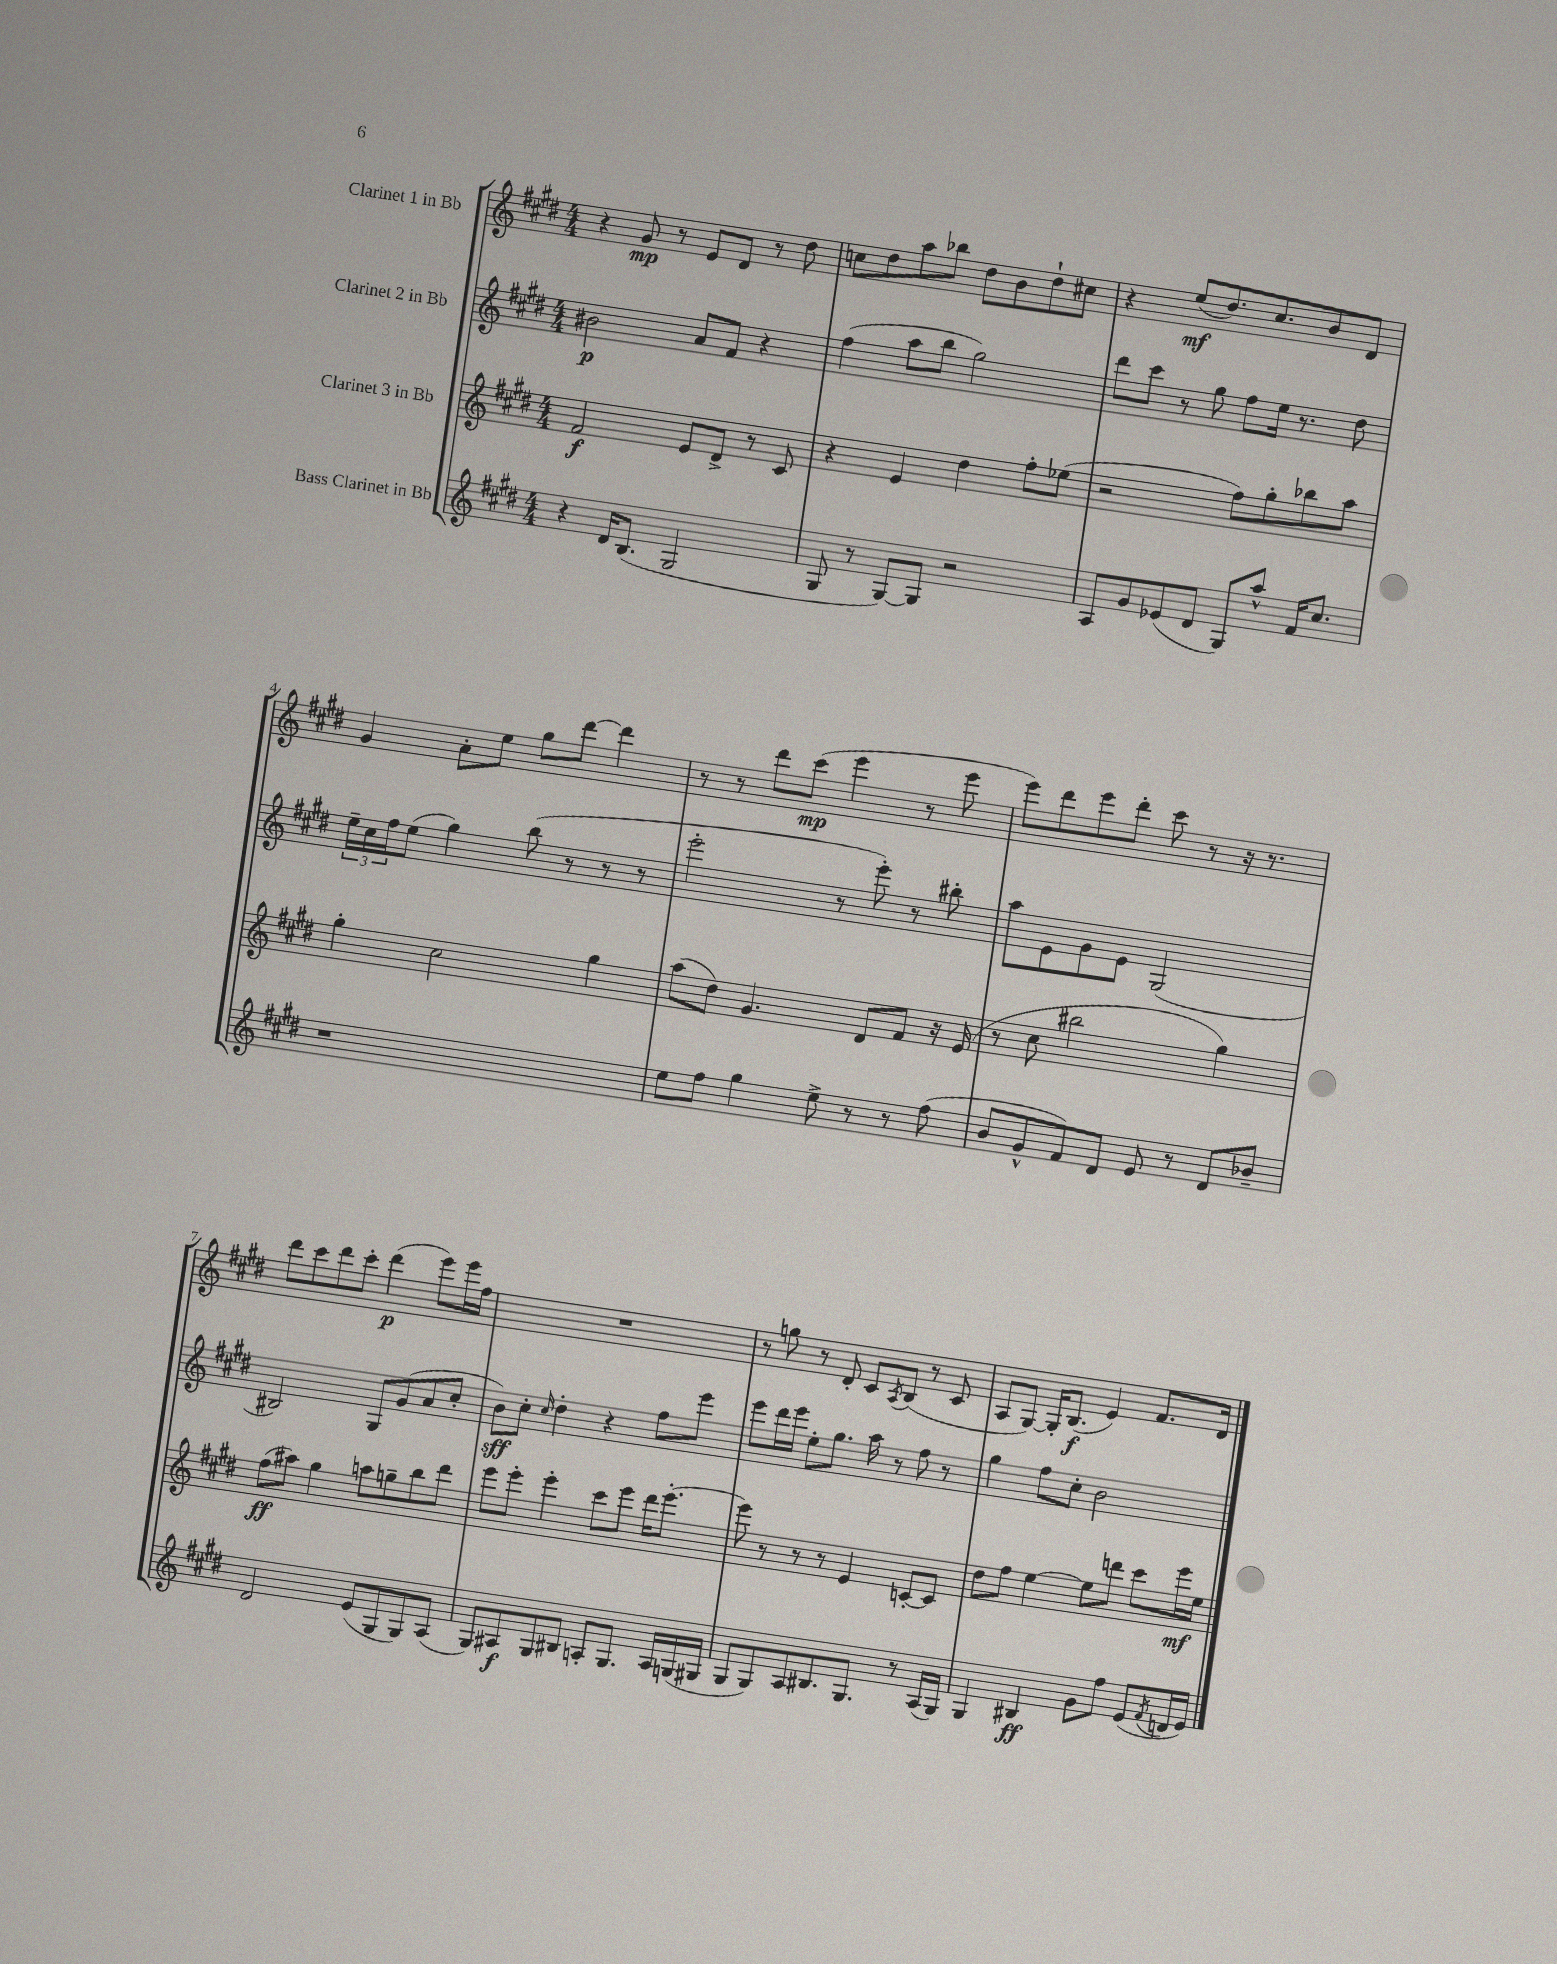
<<
\new StaffGroup <<
\new Staff = "s0" \with { instrumentName = "Clarinet 1 in Bb" } {
    \clef treble \key e \major \numericTimeSignature \time 4/4
    r4 gis'8\mp r8 e'8 dis'8 r8 dis''8 |
    c''8 dis''8 a''8 bes''8 dis''8 b'8 dis''8-! cis''8 |
    r4 e''8\mf( dis''8.) cis''8. b'8 dis'8 |
    gis'4 a'8-. e''8 gis''8 dis'''8~ dis'''4 |
    r8 r8 dis'''8 cis'''8\mp( e'''4 r8 e'''8 |
    e'''8) dis'''8 e'''8 dis'''8-. cis'''8 r8 r16 r8. |
    dis'''8 cis'''8 dis'''8 cis'''8-. dis'''4\p( e'''8) e'''16 fis''16 |
    R1 |
    r8 g''8 r8 dis'8-. cis'8 \acciaccatura { a8 } b8( r8 cis'8 |
    a8 gis8~) gis16-. b8.\f( e'4) fis'8. dis'16 \bar "|." |
}
\new Staff = "s1" \with { instrumentName = "Clarinet 2 in Bb" } {
    \clef treble \key e \major \numericTimeSignature \time 4/4
    bis'2\p a'8 fis'8 r4 |
    fis''4( a''8 b''8 gis''2) |
    dis'''8 cis'''8 r8 gis''8 fis''8 e''16 r8. dis''8 |
    \tuplet 3/2 { e''16-- cis''16 fis''16 } e''8( gis''4) b''8( r8 r8 r8 |
    e'''2-. r8 e'''8-.) r8 bis''8-. |
    a''8 e'8 gis'8 e'8 gis2( |
    bis2) gis8 gis'8( a'8 cis''8-. |
    b'8\sff) cis''8-. \grace { cis''16 } dis''4-. r4 fis''8 e'''8 |
    e'''8 dis'''16 e'''16 e''8-. gis''8. a''16 r8 fis''8 r8 |
    gis''4 fis''8 cis''8-. b'2 \bar "|." |
}
\new Staff = "s2" \with { instrumentName = "Clarinet 3 in Bb" } {
    \clef treble \key e \major \numericTimeSignature \time 4/4
    fis'2\f e'8 dis'8-> r8 cis'8 |
    r4 e'4 dis''4 fis''8-. ees''8( |
    r2 fis''8) gis''8-. bes''8 a''8 |
    gis''4-. cis''2 gis''4 |
    a''8( dis''8) gis'4. dis'8 fis'8 r16 e'16( |
    r8 cis''8 bis''2 gis''4) |
    fis''8\ff( ais''8) gis''4 a''8 g''8-- b''8 dis'''8 |
    e'''8 e'''8-. e'''4-. cis'''8 e'''8 dis'''16 e'''8.~-. |
    e'''8 r8 r8 r8 e'4 c'8~-. c'8 |
    dis''8 fis''8 e''4~ e''8 d'''8 cis'''8 e'''16\mf e''16 \bar "|." |
}
\new Staff = "s3" \with { instrumentName = "Bass Clarinet in Bb" } {
    \clef treble \key e \major \numericTimeSignature \time 4/4
    r4 dis'16 b8.( gis2 |
    gis8 r8 gis8~) gis8 r2 |
    a8 gis'8 ees'8( dis'8 gis8) a''8-^ fis'16 cis''8. |
    r1 |
    e''8 fis''8 gis''4 e''8-> r8 r8 fis''8( |
    b'8 gis'8-^ fis'8) dis'8 e'8 r8 dis'8 bes'8-- |
    dis'2 e'8( gis8 gis8) a8( |
    gis8) ais8\f gis8 bis8 a8-. gis8. a16 g16( gis16 |
    gis8 gis8) a8 bis8. gis8. r8 a16( gis16) |
    gis4 bis4\ff gis'8 fis''8 e'8( \acciaccatura { fis'8 } d'16 e'16) \bar "|." |
}
>>
>>
